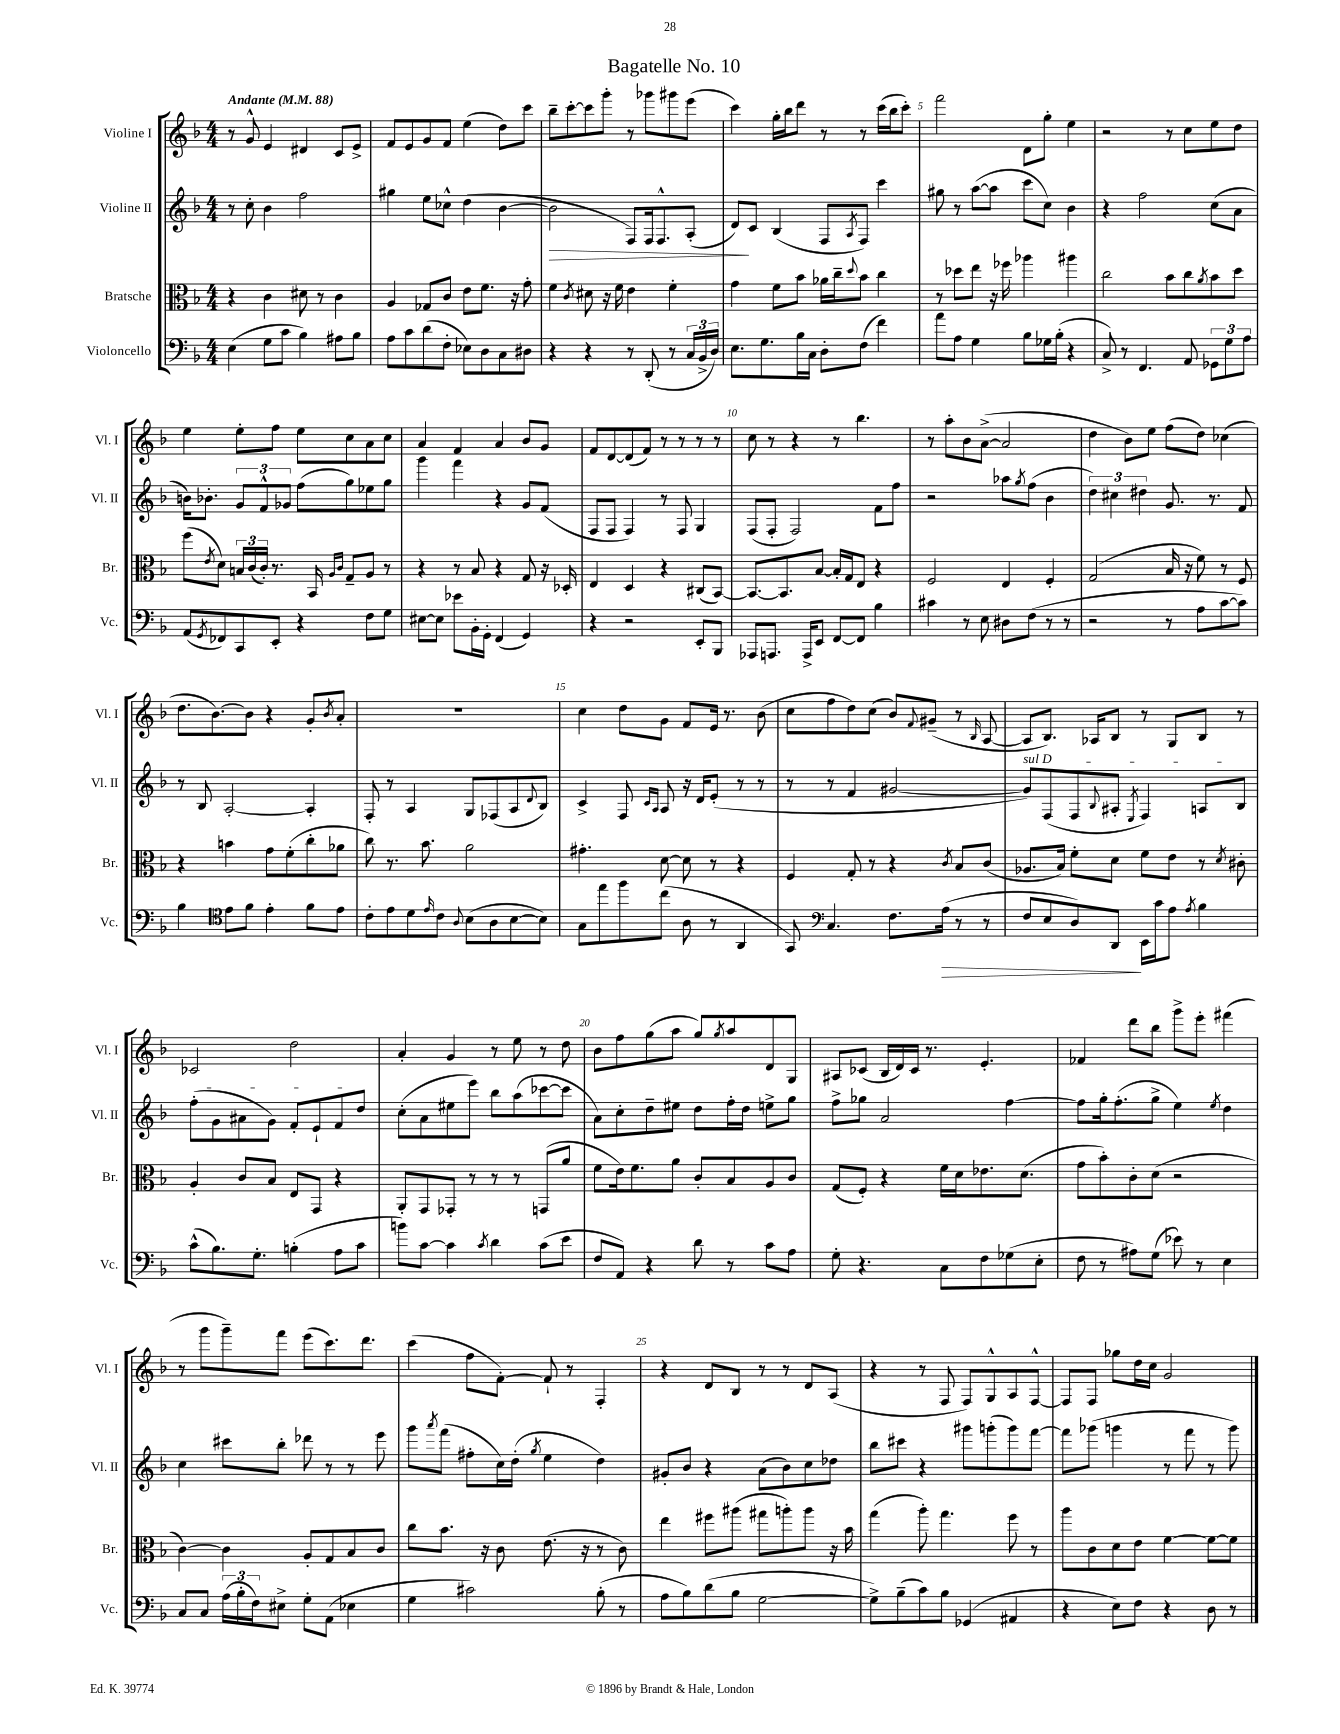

**kern	**kern	**kern	**kern
*staff4	*staff3	*staff2	*staff1
*clefF4	*clefC3	*clefG2	*clefG2
*k[b-]	*k[b-]	*k[b-]	*k[b-]
*M4/4	*M4/4	*M4/4	*M4/4
*MM88	*MM88	*MM88	*MM88
(4E	4r	8r	8r
.	.	8cc'	8g^^
8G	4c	4b-	4e
8c	.	.	.
4B-)	8d#	2ff	4d#
.	8r	.	.
8A#	4c	.	8c
8B-	.	.	8e^
=	=	=	=
8A	4A	4gg#	8f
8c	.	.	8e
(8d	8G-	8ee	8g
8F'	8c	8cc-^^	8f
8E-)	8e	(4dd	(4ee
8D	8.f	.	.
8C	.	[4b-	8dd)
.	16r	.	.
8D#	8g'	.	8ccc
=	=	=	=
4r	4f	2b-]	8bb-~
.	.	.	[8ccc'
.	8qc	.	.
4r	8d#	.	8ccc]
.	16r	.	8ggg'
.	16f	.	.
8r	4e	8F)	8r
(8DD'	.	16F	8ggg-
.	.	8.F^^	.
8r	4f'	.	8ggg#
24C	.	(8A'	(8eee
24BB-^	.	.	.
24D)	.	.	.
=	=	=	=
8.E	4g	8d)	4ccc)
.	.	8c	.
8.G	.	.	.
.	8f	(4B-	16gg'
.	.	.	16bb-
16B-	8b-	.	8ddd
16C	.	.	.
8D'	16a-	8F	8r
.	16cc~	.	.
.	8qqdd	8qA	.
(8F	8b-	8F)	8r
4f)	4cc	4ccc	(16ccc
.	.	.	16bb-
.	.	.	8ccc')
=	=	=	=
8a	8r	8gg#	2fff
8A	8dd-	8r	.
4G	8ee	([8aa	.
.	16r	8aa]	.
.	16ff-	.	.
8B-	4aa-	8ccc	8d
16G-	.	8cc)	8gg'
(16B-'	.	.	.
4r	4aa#	4b-	4ee
=	=	=	=
8C^)	2cc	4r	2r
8r	.	.	.
4.FF	.	2ff	.
.	8b-	.	8r
8AA	8cc	.	8cc
.	8qa	.	.
12GG-	8b-	(8cc	8ee
12G	.	.	.
.	8dd	8a	8dd
12A	.	.	.
=	=	=	=
(8AA	(8ff	16b)	4ee
.	.	8.b-'	.
8qGG	8qe	.	.
8FF-)	8d)	.	.
8CC	24B	12g	8ee'
.	(24c	.	.
.	24c')	12f^^	.
8EE'	8.r	.	8ff
.	.	12g-	.
4r	.	(8ff	8ee
.	16BB-	.	.
.	16qqA	.	.
.	16qqc	.	.
.	8G~	8gg)	8cc
8F	8A	8ee-	8a
8G	8r	8gg	8cc
=	=	=	=
[8E#	4r	4ggg	4a
8E#]	.	.	.
8e-	8r	4fff	4f
16BB-'	8B-	.	.
16GG'	.	.	.
(4FF	4r	4r	4a
4GG)	8G	8g	8b-
.	16r	(8f	8g
.	16D-'	.	.
=	=	=	=
4r	4E	8F	8f
.	.	8F	[8d
2r	4D	4F)	(8d]
.	.	.	8f)
.	4r	8r	8r
.	.	8F	8r
8EE'	(8C#	4G	8r
8BBB-	[8BB-)	.	8r
=	=	=	=
8AAA-	8.BB-_	(8F	8cc
8.AAA	.	8F'	8r
.	8.BB-]	.	.
.	.	2F)	4r
16AAA^	.	.	.
8EE	[8B-	.	.
[8FF	16B-']	.	8r
.	16G	.	.
8FF]	8E	.	4.bb-
4B-	4r	8f	.
.	.	8ff	.
=	=	=	=
4c#	2F	2r	8r
.	.	.	8aa'
8r	.	.	8b-
8E	.	.	([8a^
8D#	4E	8aa-	2a]
.	.	8qgg	.
(8F	.	(8ff	.
8r	4F'	4b-	.
8r	.	.	.
=	=	=	=
2r	(2G	6dd)	4dd
.	.	6cc#	.
.	.	.	8b-)
.	.	6dd#	.
.	.	.	8ee
8r	16B-	8.g	(8ff
.	16r	.	.
8A	8f)	.	8dd)
.	.	8.r	.
[8c	8r	.	(4cc-
8c])	8F	8f	.
=	=	=	=
4B-	4r	8r	8.dd
.	.	8B-	.
.	.	.	[8.b-)
*clefC4	*	*	*
8e	4b	[2A'	.
8f	.	.	8b-]
4e'	8g	.	4r
.	(8f'	.	.
8f	8cc'	4A']	8g'
.	.	.	8qb-
8e	8a-	.	8a'
=	=	=	=
8c'	8cc)	8F'	1r
8e	8.r	8r	.
8d	.	4A	.
.	8.b-	.	.
16qqe	.	.	.
8c	.	.	.
8qqA	.	.	.
(8B-	2a	8G	.
8A	.	(8F-	.
[8B-	.	8A	.
.	.	8qqd	.
8B-])	.	8B-)	.
=	=	=	=
8G	4.g#'	4c^	4cc
8ee	.	.	.
8ff	.	8F	8dd
.	.	16qqc	.
.	.	16qqA	.
(8cc	[8d	8A	8g
8A	8d]	16r	8f
.	.	16d	.
8r	8r	(8e'	16e
.	.	.	8.r
4AA	4r	8r	.
.	.	8r	(8b-
=	=	=	=
8GG)	4F	8r	8cc
*clefF4	*	*	*
4.C	.	8r	8ff
.	8G'	4f	8dd)
.	8r	.	(8cc
8.F	4r	[2g#	8b-)
.	.	.	8qqf
.	.	.	(8g#~
(16A	.	.	.
.	8qc	.	.
8r	8B-	.	8r
.	.	.	16qqB-
8r	(8c	.	[8A
=	=	=	=
8F	8.A-	8g#])	8A]
8E	.	(8F	8.B-)
.	16B-)	.	.
8D)	8f'	8F	.
.	.	.	16A-
.	.	8qqB-	.
8DD	8d	8A#'	8B-
.	.	8qE	.
16EE	8f	4F)	8r
16c	.	.	.
8A	8e	.	8G
8qA	.	.	.
4B-	8r	8A	8B-
.	8qd	.	.
.	8c#'	8B-	8r
=	=	=	=
(8c^^	4A'	(8ff'	2c-
8.B-)	.	8g	.
.	8c	8a#	.
8.G'	.	.	.
.	8B-	8g)	.
(4B'	8E	8f'	2dd
.	8GG	8e`	.
8A	4r	8f	.
8c	.	8dd	.
=	=	=	=
8b)	8AA'	(8cc'	4a'
[8c	8GG	8a	.
4c]	8GG-'	8ee#	4g
.	8r	8eee)	.
8qc	.	.	.
4d	8r	8bb-	8r
.	8r	(8aa	8ee
(8c	(8GG	[8ccc-	8r
8e	8a	8ccc-]	8dd
=	=	=	=
8F	8f	8a)	8b-
8AA)	16e)	8cc'	8ff
.	8.f	.	.
4r	.	8dd~	(8gg
.	8a	8ee#	8aa
8d	8c'	8dd	8gg)
.	.	.	8qgg
8r	8B-	16ff'	8aa
.	.	16dd	.
8c	8A	8ee^	8d
8A	8c	8gg	8G
=	=	=	=
8G'	(8G	8ff^	8A#
4.r	8F')	8gg-	(8c-
.	4r	2a	16B-
.	.	.	16d)
.	.	.	16c-
.	.	.	8.r
8C	16f	.	.
.	16d	.	.
8F	8.e-	.	4.e'
(8G-	.	[4ff	.
.	(8.d	.	.
8E'	.	.	.
=	=	=	=
8F	8g	8ff]	4f-
8r	8b-')	16gg'	.
.	.	(8.ff'	.
8A#)	8c'	.	8ddd
(8G	(8d	8gg^	8bb-
8e-)	2r	4ee)	8ggg^
8r	.	.	8eee'
.	.	8qee	.
4E	.	4dd	(4fff#
=	=	=	=
8C	[4c)	4cc	8r
8C	.	.	8ggg
(24A	4c]	8ccc#	8ggg~)
24B-'	.	.	.
24F)	.	.	.
8E#^	.	8bb-'	8fff
8G'	8A'	8ddd-	(8eee
(8AA	8G	8r	8.ccc)
4E-	8B-	8r	.
.	.	.	8.ddd
.	8c	8eee	.
=	=	=	=
4G	8cc	8ggg	(4ccc
.	.	8qaaa	.
.	8.b-	(8fff	.
2c#)	.	8ff#'	8ff
.	16r	.	.
.	8c	16cc)	[8f')
.	.	(16dd'	.
.	.	8qgg	.
.	(8.e	4ee	8f`]
.	.	.	8r
.	16r	.	.
(8B-'	8r	4dd)	4F'
8r	8c)	.	.
=	=	=	=
8A	4ee	8g#'	4r
8B-)	.	8b-	.
(8d	8ff#	4r	8d
8B-	(8aa#	.	8B-
[2G	8gg#	(8a	8r
.	8aa')	8b-)	8r
.	8aa	8cc	8d
.	16r	8dd-	(8A
.	16b-	.	.
=	=	=	=
8G^])	(4gg	8bb-	4r
(8B-~	.	8ccc#	.
8c)	8aa')	4r	8r
8B-	4.gg	.	8F
(4GG-	.	8ggg#	8F)
.	.	(8ggg'	8G^^
4AA#	8ff	8ggg)	8A
.	8r	[8fff	[8F^^
=	=	=	=
4r	8aa	8fff]	8F]
.	8c	(8ggg-	8F
8E)	8d	4ggg	8gg-
8F	8e	.	16dd
.	.	.	16cc
4r	[4f	8r	2g
.	.	8fff	.
8D	8f_	8r	.
8r	8f]	8ggg)	.
==	==	==	==
*-	*-	*-	*-
